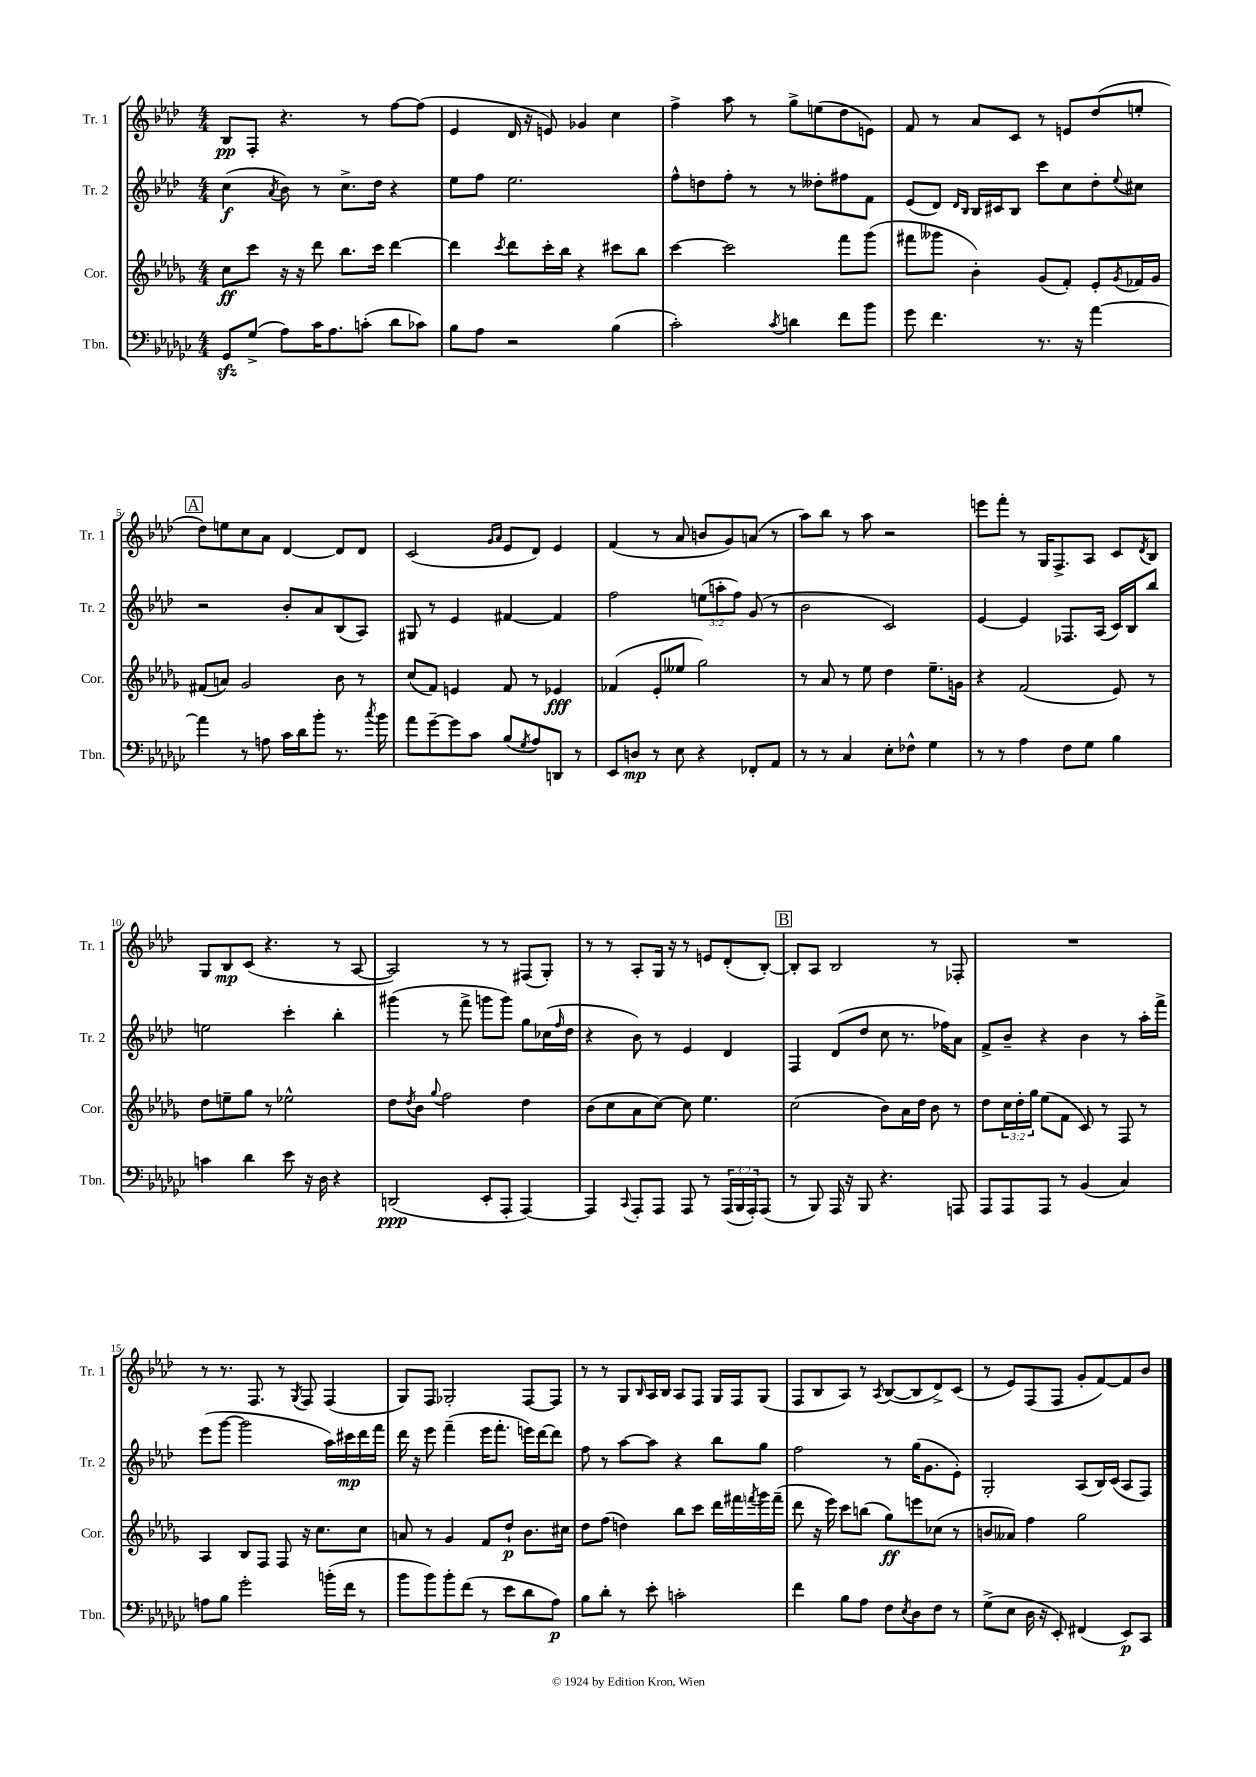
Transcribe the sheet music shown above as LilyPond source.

<<
\new StaffGroup <<
\new Staff = "s0" \with { instrumentName = "Tr. 1" shortInstrumentName = "Tr. 1" } {
    \clef treble \key aes \major \numericTimeSignature \time 4/4
    bes8\pp f8-. r4. r8 f''8~ f''8( |
    ees'4 des'16 r16 e'8) ges'4 c''4 |
    f''4-> aes''8 r8 g''8-> e''8( des''8 e'8) |
    f'8 r8 aes'8 c'8 r8 e'8 des''8( e''8-. |
    \mark \markup { \box "A" } des''8) e''8 c''8 aes'8 des'4~ des'8 des'8 |
    c'2( \grace { g'16 aes'16 } ees'8 des'8) ees'4 |
    f'4( r8 aes'8 b'8 g'8) a'8( r8 |
    aes''8) bes''8 r8 aes''8 r2 |
    e'''8 f'''8-. r8 g16 f8.-> aes8 c'8 \acciaccatura { des'8 } bes8 |
    g8 bes8\mp c'8( r4. r8 aes8~ |
    aes2) r8 r8 fis8( g8-.) |
    r8 r8 aes8-. g16 r16 r8 e'8 des'8-.( bes8~-.) |
    \mark \markup { \box "B" } bes8-. aes8 bes2 r8 fes8-. |
    R1 |
    r8 r8. f8. r8 \acciaccatura { g8 } f8 f4( |
    g8) f8 ges2-. f8~ f8 |
    r8 r8 g8 \grace { bes16 } aes16 bes16 aes8 f8 g16 f16 g8( |
    f8 bes8 aes8) r8 \acciaccatura { aes8 } bes8~( bes8 des'8->) c'8( |
    r8 ees'8) f8( f8 g'8-. f'8~) f'8 bes'8 \bar "|." |
}
\new Staff = "s1" \with { instrumentName = "Tr. 2" shortInstrumentName = "Tr. 2" } {
    \clef treble \key aes \major \numericTimeSignature \time 4/4 \override Staff.TupletNumber.text = #tuplet-number::calc-fraction-text
    c''4\f( \acciaccatura { aes'8 } bes'8) r8 c''8.-> des''16 r4 |
    ees''8 f''8 ees''2. |
    f''8-^ d''8 f''8-. r8 r8 deses''8-. fis''8 f'8 |
    ees'8( des'8) \grace { des'16 bes16 } bes16 cis'16 bes8 c'''8 c''8 des''8-. \appoggiatura { ees''8 } cis''8 |
    \mark \markup { \box "A" } r2 bes'8-. aes'8 bes8( aes8) |
    gis8 r8 ees'4 fis'4~ fis'4 |
    f''2 \tuplet 3/2 { e''8( a''8-. f''8) } g'8( r8 |
    bes'2 c'2) |
    ees'4~ ees'4 fes8. aes16( c'16) bes16 bes''8 |
    e''2 c'''4-. bes''4-. |
    gis'''4( r8 f'''8-> g'''8 g'''8) g''8 ces''16( \grace { f''16 } des''16 |
    r4 bes'8) r8 ees'4 des'4 |
    \mark \markup { \box "B" } f4 des'8( des''8 c''8 r8. fes''16) aes'8 |
    f'8-> bes'8-- r4 bes'4 r8 aes''16-. f'''16-> |
    ees'''8( g'''8~ g'''2 aes''16) cis'''16\mp des'''16 f'''16 |
    des'''16 r16 ees'''8 f'''4--( ees'''16 f'''8.-. e'''16) des'''16~ des'''8 |
    f''8 r8 aes''8~ aes''8 r4 bes''8 g''8 |
    f''2 r8 g''16( g'8. ees'8-.) |
    g2-. aes8( bes16) c'16( aes8 f8) \bar "|." |
}
\new Staff = "s2" \with { instrumentName = "Cor." shortInstrumentName = "Cor." } {
    \clef treble \key des \major \numericTimeSignature \time 4/4 \override Staff.TupletNumber.text = #tuplet-number::calc-fraction-text
    c''8\ff c'''8 r16 r16 des'''8 bes''8. c'''16 des'''4~ |
    des'''4 \acciaccatura { c'''8 } des'''8 c'''16-. bes''16 r4 cis'''8 bes''8 |
    c'''4~ c'''2 f'''8 ges'''8( |
    fis'''8 geses'''8 bes'4-.) ges'8( f'8-.) ees'8-. \acciaccatura { ges'8 } fes'16 ges'16 |
    \mark \markup { \box "A" } fis'8( a'8) ges'2 bes'8 r8 |
    c''8( f'8) e'4 f'8 r8 ees'4\fff |
    fes'4( ees'8-. eeses''8 ges''2) |
    r8 aes'8 r8 ees''8 des''4 ees''8.-- g'16 |
    r4 f'2( ees'8) r8 |
    des''8 e''8-- ges''8 r8 ees''2-^ |
    des''8 \acciaccatura { des''8 } bes'8 \appoggiatura { ges''8 } f''2 des''4 |
    bes'8( c''8 aes'8 c''8~) c''8 ees''4. |
    \mark \markup { \box "B" } c''2( bes'8) aes'16 des''16 bes'8 r8 |
    des''8 \tuplet 3/2 { c''16 des''16-. ges''16 } ees''8( f'8 c'8) r8 f8 r8 |
    aes4 bes8 f8 f8 r16 c''8. c''8 |
    a'8 r8 ges'4 f'8 des''8-!\p bes'8. cis''16 |
    des''8 f''8( d''4) bes''8 c'''8 des'''16 fis'''16 \acciaccatura { f'''8 } ges'''16 f'''16--( |
    des'''8 r16 ees'''16) c'''8 b''8( ges''8\ff) e'''8 ces''8( r8 |
    b'8 aeses'8) f''4 ges''2 \bar "|." |
}
\new Staff = "s3" \with { instrumentName = "Tbn." shortInstrumentName = "Tbn." } {
    \clef bass \key ges \major \numericTimeSignature \time 4/4 \override Staff.TupletNumber.text = #tuplet-number::calc-fraction-text
    ges,8\sfz ges8->( aes8) ces'16 aes8. c'8-.( des'8 ces'8) |
    bes8 aes8 r2 bes4( |
    ces'2-.) \acciaccatura { ces'8 } d'4 f'8 bes'8 |
    ges'8 f'4. r8. r16 aes'4~ |
    \mark \markup { \box "A" } aes'4 r8 a8 ces'16 des'16 bes'8-. r8. \acciaccatura { ces''8 } bes'16 |
    aes'8 ges'8~-- ges'8 ces'8 bes8( \acciaccatura { ges8 } aes8) d,8 r8 |
    ees,8 d8\mp r8 ees8 r4 fes,8-. aes,8 |
    r8 r8 ces4 ees8-. fes8-^ ges4 |
    r8 r8 aes4 f8 ges8 bes4 |
    c'4 des'4 ees'8 r16 des16 r4 |
    d,2\ppp( ees,8-. aes,,8-. aes,,4~) |
    aes,,4 \appoggiatura { ces,8 } aes,,8-. aes,,8 aes,,8 r8 \tuplet 3/2 { aes,,16( bes,,16 aes,,16-.) } aes,,8( |
    \mark \markup { \box "B" } r8 bes,,8) aes,,16 r16 bes,,8 r4. a,,8 |
    aes,,8 aes,,8 aes,,8 r8 bes,4( ces4) |
    a8 bes8 ges'2-. b'16-.( f'16 r8 |
    bes'8 bes'8) bes'8-. f'8( r8 ees'8 des'8 aes8\p) |
    bes8 des'8-. r8 ees'8-. c'2-. |
    f'4 bes8 aes8 f8 \acciaccatura { ees8 } des8 f8 r8 |
    ges8->( ees8 des16 r16 ees,8-.) fis,4( ees,8\p) ces,8 \bar "|." |
}
>>
>>
